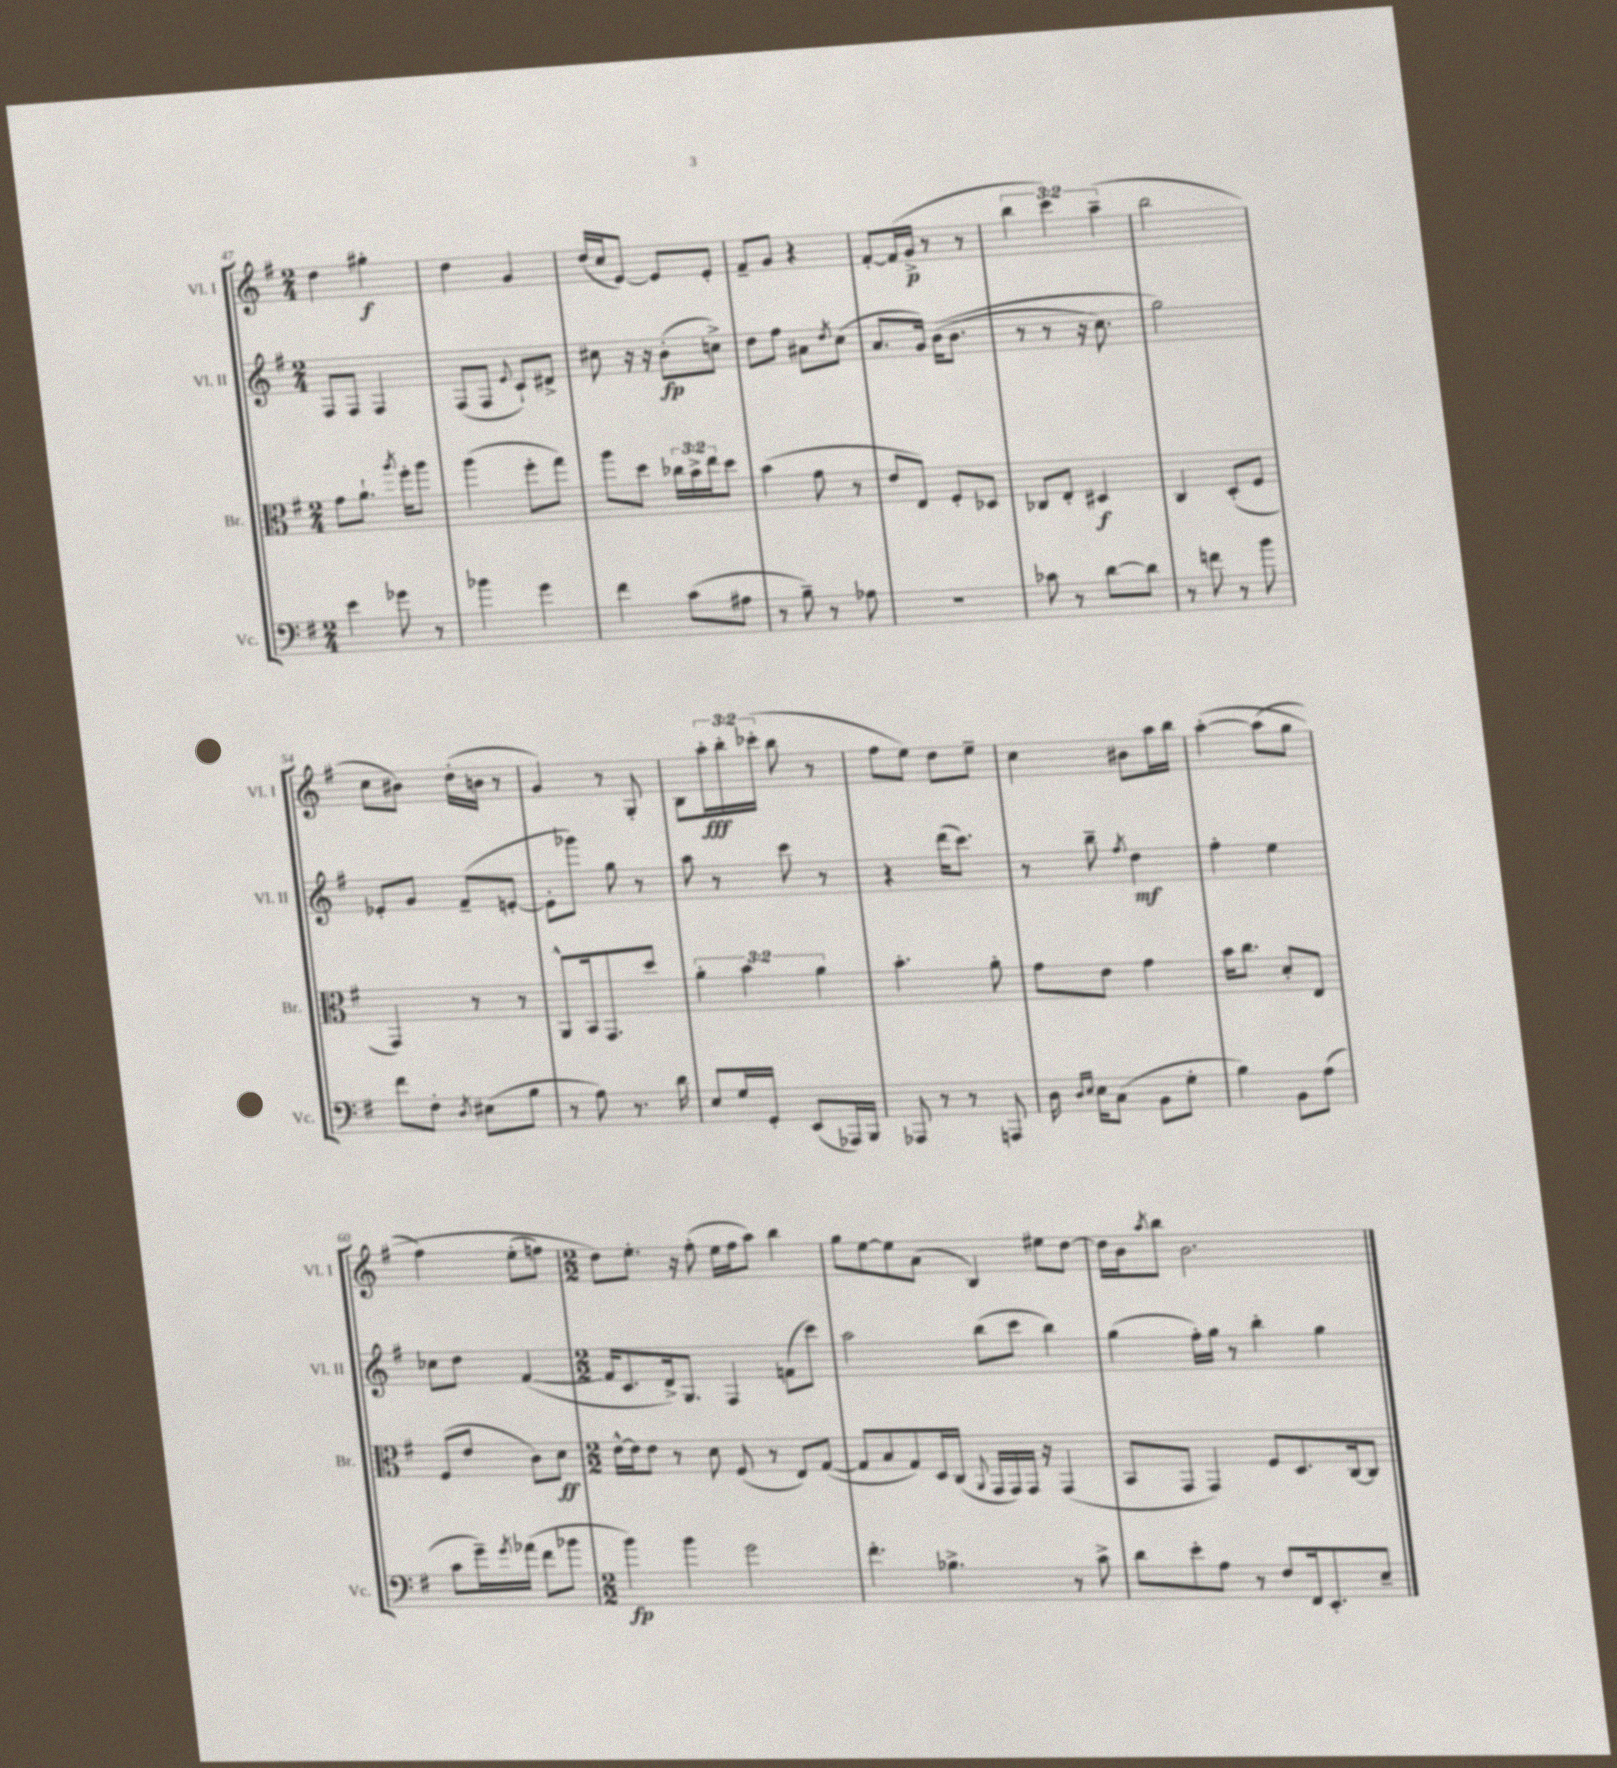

**kern	**kern	**kern	**kern
*staff4	*staff3	*staff2	*staff1
*clefF4	*clefC3	*clefG2	*clefG2
*k[f#]	*k[f#]	*k[f#]	*k[f#]
*M2/4	*M2/4	*M2/4	*M2/4
4e	8g	8F#	4dd
.	8.a`	8F#	.
8g-	.	4F#	4gg#'
.	8qaa	.	.
.	16ff#'	.	.
8r	8aa	.	.
=	=	=	=
4b-	(4aa	(8F#	4dd
.	.	8F#	.
.	.	8qqe	.
4g	8ff#'	8c`)	4g
.	8gg)	8d#^	.
=	=	=	=
4f#	8aa	8cc#	(16dd
.	.	.	16cc
.	8dd	16r	[8e)
.	.	16r	.
(8c	24cc-	(8b'	8e]
.	24b^	.	.
.	24ee	.	.
8A#	8dd	8cc^)	8e'
=	=	=	=
8r	(4b	8dd	8f#~
8B~)	.	8ff#	8g
8r	8g	8a#	4r
.	.	8qdd	.
8A-	8r	(8cc	.
=	=	=	=
2r	8e	8.a	[8f#'
.	8E)	.	(16f#]
.	.	16g)	16g^
.	8F#'	&((16b	8r
.	.	8.b	.
.	8D-	.	8r
=	=	=	=
8c-	8C-	8r	6bb
8r	8E'	8r	.
.	.	.	6ccc)
[8d	4D#	16r	.
.	.	8.cc)	.
.	.	.	(6aa~
8d]	.	.	.
=	=	=	=
8r	4C	2gg&)	2bb
8f	.	.	.
8r	(8D'	.	.
8b	8F#	.	.
=	=	=	=
8f#	4GG)	8e-'	8cc
8F#'	.	8g	8b#)
8qD	.	.	.
(8E#	8r	(8f#~	(16dd'
.	.	.	16b
8B	8r	[8e'	8r
=	=	=	=
8r	8AA^^	8e']	4g)
8A)	16BB	8ggg-)	.
.	8.GG	.	.
8.r	.	8gg	8r
.	8dd	8r	8G'
16d	.	.	.
=	=	=	=
8E	6a'	8aa	8B
16G	.	8r	24aa'
.	6b	.	24bb'
16GG'	.	.	.
.	.	.	(24ccc-'
(8EE	.	8ccc	8bb
.	6a	.	.
16AAA-)	.	8r	8r
16BBB	.	.	.
=	=	=	=
8AAA-	4.b'	4r	8ff#
8r	.	.	8ee)
8r	.	(16ddd	8dd
.	.	8.ccc)	.
8AAA	8a'	.	8ee~
=	=	=	=
16D	8g	8r	4cc
16qqD	.	.	.
16qqE	.	.	.
16E	.	.	.
(8C	8e	8bb~	.
.	.	8qff#	.
8BB	4g	4dd	8b#
8G'	.	.	16aa
.	.	.	16bb
=	=	=	=
4B)	16b	4ff#'	&([4aa'
.	8.cc	.	.
8BB	8d'	4ee	(8aa]
(8A	8E	.	8gg
=	=	=	=
8c	(8F#	8cc-	4ff#)
16g~)	8e	8dd	.
8qg	.	.	.
(16a-	.	.	.
8f#	8c)	([4f#	(8ee'
8b-	8d	.	8ff)
=	=	=	=
*M2/2	*M2/2	*M2/2	*M2/2
4b)	[16e^^	16f#]	8dd&)
.	16e]	8.c	.
.	8e	.	8.ee'
4b	8r	16d^)	.
.	.	8.G	16r
.	8d	.	(8ff#'
2g	(8F#	4F#	16ee
.	.	.	16ff#
.	8r	.	8aa)
.	8E)	(8f	4bb
.	([8G	8ccc)	.
=	=	=	=
4.f#'	8G]	2aa	8gg
.	8B	.	[8ee
.	8G)	.	8ee]
4.B-^	16D	.	(8a
.	(16C	.	.
.	8qqAA	.	.
.	16GG	(8bb	4B)
.	16GG)	.	.
.	16GG	8ccc	.
.	16r	.	.
8r	(4GG	4bb)	8ee#
8c^	.	.	[8dd
=	=	=	=
8d	8BB	(4gg	16dd]
.	.	.	16b
.	.	.	8qaa
8e'	8GG	.	8bb
8A	4GG)	16ff#')	2.b
.	.	16gg	.
8r	.	8r	.
8F#	8F#	4bb'	.
16FF#	8.D	.	.
8.EE'	.	.	.
.	.	4gg	.
.	[16C	.	.
8E~	8C]	.	.
==	==	==	==
*-	*-	*-	*-
